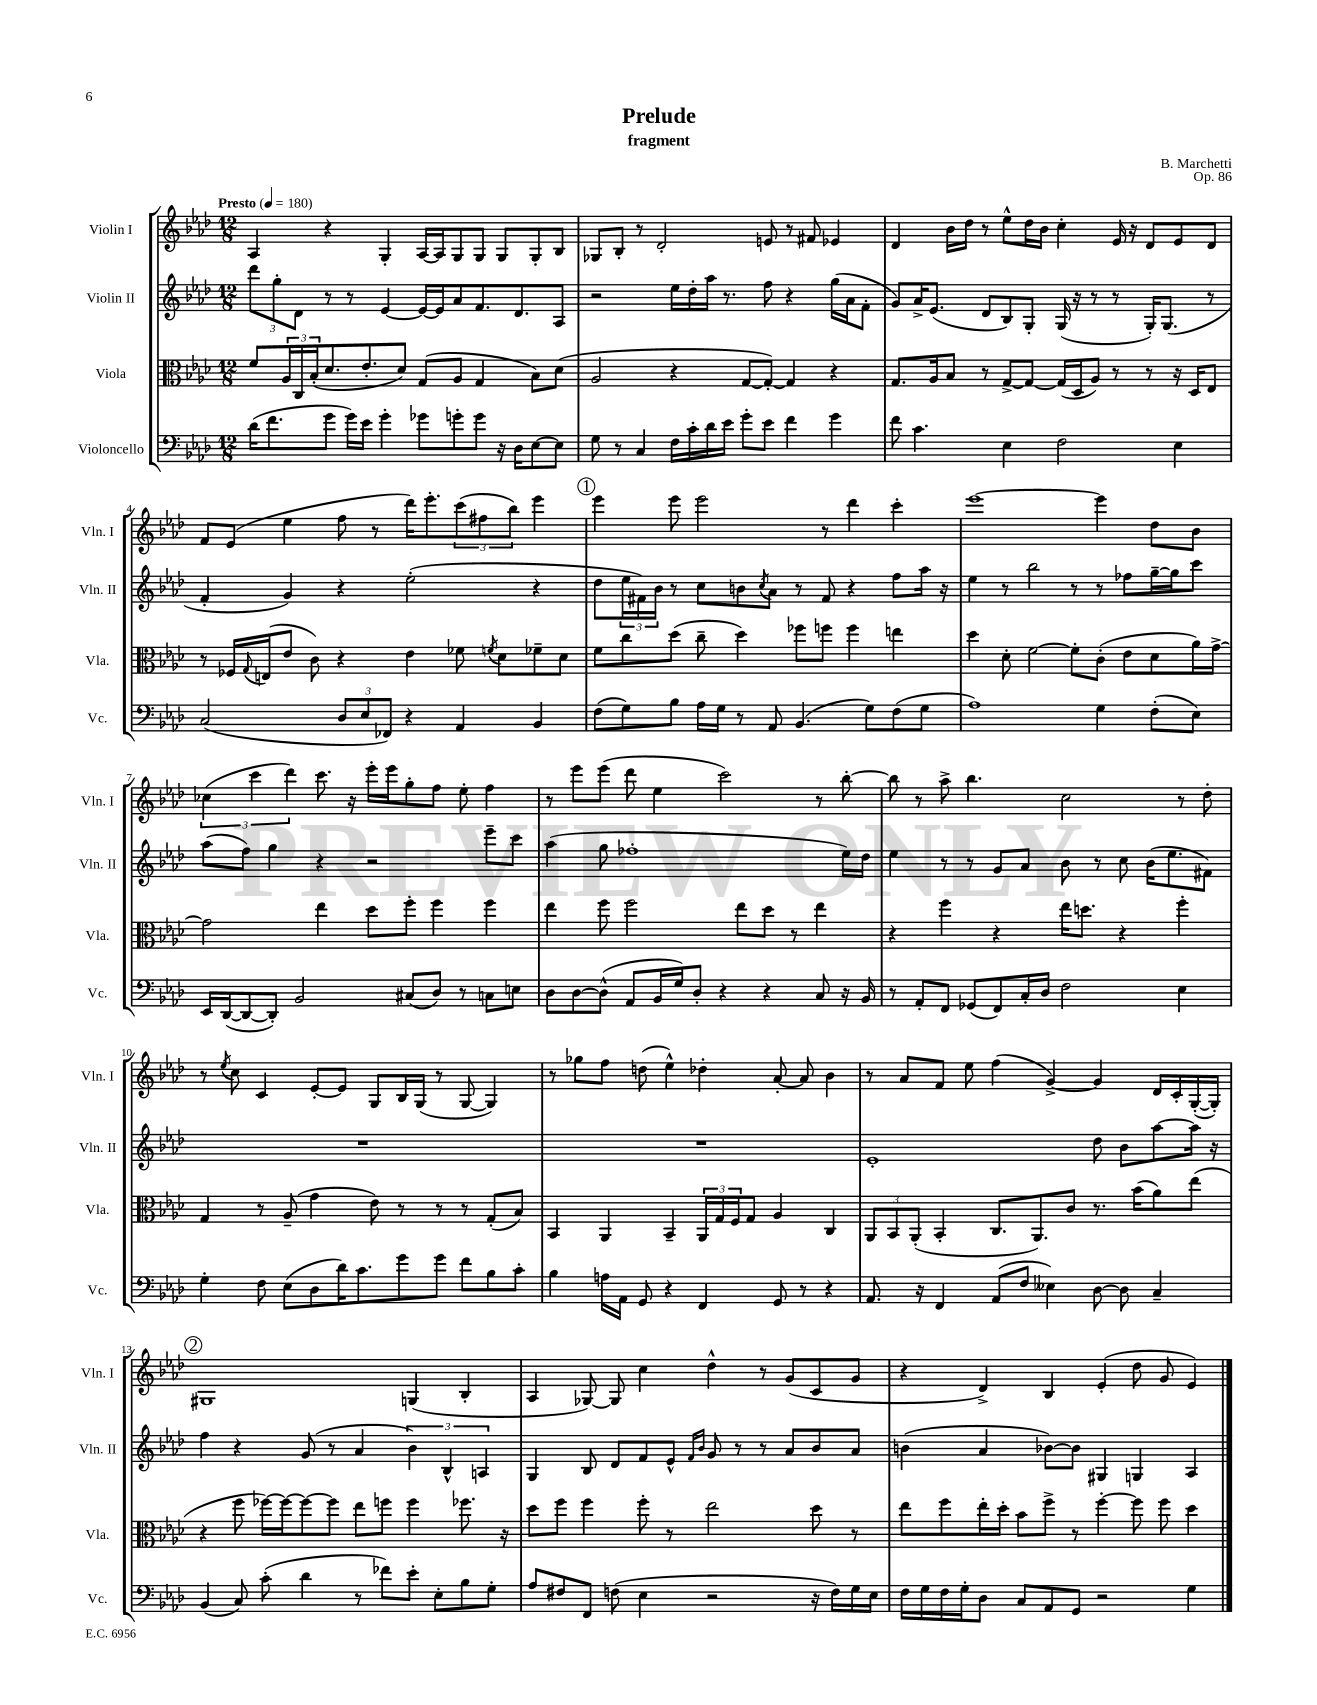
\header { title = "Prelude" composer = "B. Marchetti" subtitle = "fragment" opus = "Op. 86" }
<<
\new StaffGroup <<
\new Staff = "s0" \with { instrumentName = "Violin I" shortInstrumentName = "Vln. I" } {
    \clef treble \key aes \major \numericTimeSignature \time 12/8 \tempo "Presto" 4 = 180
    aes4 r4 g4-. aes16~ aes16 g8 g8 g8 g8-. bes8 |
    ges8 bes8-. r8 des'2-. e'8 r8 fis'8 ees'4 |
    des'4 bes'16 des''16 r8 ees''8-^ des''16 bes'16 c''4-. ees'16 r16 des'8 ees'8 des'8 |
    f'8 ees'8( ees''4 f''8 r8 des'''16) ees'''8.-. \tuplet 3/2 { c'''8( fis''8 bes''8) } ees'''4 |
    \mark \markup { \circle "1" } ees'''4 ees'''8 ees'''2 r8 des'''4 c'''4-. |
    ees'''1~ ees'''4 des''8 bes'8 |
    \tuplet 3/2 { ces''4( c'''4 des'''4) } c'''8. r16 ees'''16-. ees'''16 g''8-. f''8 ees''8-. f''4 |
    r8 ees'''8 ees'''8( des'''8 ees''4 c'''2) r8 bes''8~-. |
    bes''8 r8 aes''8-> bes''4. c''2 r8 des''8-. |
    r8 \acciaccatura { ees''8 } c''8 c'4 ees'8~-. ees'8 g8 bes16 g16( r8 g8~ g4) |
    r8 ges''8 f''8 d''8( ees''4-^) des''4-. aes'8~-. aes'8 bes'4 |
    r8 aes'8 f'8 ees''8 f''4( g'4~->) g'4 des'16 c'16-. g16~-.( g16-.) |
    \mark \markup { \circle "2" } gis1 g4( bes4-. |
    aes4 ges8~) ges8 c''4 des''4-^ r8 g'8( c'8 g'8 |
    r4 des'4->) bes4 ees'4-.( des''8 g'8 ees'4) \bar "|." |
}
\new Staff = "s1" \with { instrumentName = "Violin II" shortInstrumentName = "Vln. II" } {
    \clef treble \key aes \major \numericTimeSignature \time 12/8
    \tuplet 3/2 { des'''8 g''8-. des'8 } r8 r8 ees'4~ ees'16~ ees'16 aes'8 f'8. des'8. aes8 |
    r2 ees''16 des''16-. aes''16 r8. f''8 r4 g''16( aes'16 f'8-. |
    g'8) aes'16-> ees'8.( des'8 bes8) g8-. g16( r16 r8 r8 g16-.) g8.( r8 |
    f'4-. g'4) r4 ees''2-.( r4 |
    \mark \markup { \circle "1" } des''8 \tuplet 3/2 { ees''16 fis'16) bes'16 } r8 c''8 b'8 \acciaccatura { c''8 } aes'8 r8 fis'8 r4 f''8 aes''16 r16 |
    ees''4 r8 bes''2 r8 r8 fes''8 g''16~-- g''16 c'''8 |
    aes''8( f''8) g''4 r4 r2 ees'''8-- c'''8 |
    aes''4( g''8 fes''1-. ees''16) des''16 |
    ees''4 r8 r8 g'8 aes'8 bes'8 r8 c''8 bes'16( ees''8. fis'8) |
    R1. |
    R1. |
    ees'1-. des''8 bes'8 aes''8~ aes''16 r16 |
    \mark \markup { \circle "2" } f''4 r4 g'8( r8 aes'4 \tuplet 3/2 { bes'4) bes4-^ a4 } |
    g4 bes8 des'8 f'8 ees'8-^ \grace { f'16 bes'16 } g'8 r8 r8 aes'8 bes'8 aes'8 |
    b'4( aes'4 bes'8~) bes'8 gis4 g4 aes4 \bar "|." |
}
\new Staff = "s2" \with { instrumentName = "Viola" shortInstrumentName = "Vla." } {
    \clef alto \key aes \major \numericTimeSignature \time 12/8
    f'8 \tuplet 3/2 { aes16 c16 bes16-.( } des'8. ees'8.-. des'8) g8( aes8 g4 bes8) des'8( |
    aes2 r4 g8~ g8~-.) g4 r4 |
    g8. aes16 bes8 r8 g8~-> g8~ g16( des16 aes8) r8 r8 r16 des16 ees8 |
    r8 fes16 \appoggiatura { g8 } e16( ees'8 c'8) r4 ees'4 fes'8 \acciaccatura { f'8 } des'8 fes'8-- des'8 |
    \mark \markup { \circle "1" } f'8 c''8 des''8( c''8-- des''4) fes''8 f''8 f''4 e''4 |
    des''4 des'8-. f'2~ f'8-. c'8-.( ees'8 des'8 aes'16) g'16~-> |
    g'2 ees''4 des''8 f''8-. f''4 f''4 |
    ees''4 f''8 f''2 ees''8 des''8 r8 ees''4 |
    r4 f''4 r4 ees''16 d''8. r4 f''4-. |
    g4 r8 aes8--( g'4 ees'8) r8 r8 r8 g8-.( bes8) |
    bes,4 aes,4 bes,4-- \tuplet 3/2 { aes,16 g16 f16 } g8 aes4 c4 |
    \tuplet 3/2 { aes,8 bes,8 aes,8-.( } bes,4-. c8. aes,8.) c'8 r8. bes'16( aes'8) ees''8( |
    \mark \markup { \circle "2" } r4 f''8 fes''16~) fes''16~ fes''8~ fes''8 ees''8 f''8 f''4 fes''8. r16 |
    des''8 f''8 f''4 f''8-. r8 ees''2 des''8 r8 |
    ees''8 f''8 ees''16-. des''16-. bes'8 f''8-> r8 f''4~-. f''8 f''8 des''4 \bar "|." |
}
\new Staff = "s3" \with { instrumentName = "Violoncello" shortInstrumentName = "Vc." } {
    \clef bass \key aes \major \numericTimeSignature \time 12/8
    des'16( f'8. g'8 g'16) ees'16 g'4-. ges'8 g'8-. g'8 r16 des16 ees8~ ees8 |
    g8 r8 c4 f16 c'16-. des'16 ees'16 g'8-. ees'8 f'4 g'4 |
    f'8 c'4. ees4 f2 ees4 |
    c2( \tuplet 3/2 { des8 ees8 fes,8) } r4 aes,4 bes,4 |
    \mark \markup { \circle "1" } f8( g8) bes8 aes16 g16 r8 aes,8 bes,4.( g8) f8( g8 |
    aes1) g4 f8-.( ees8) |
    ees,16 des,16~( des,8~ des,8-.) bes,2 cis8( des8) r8 c8 e8 |
    des8 des8~ des8-^( aes,8 bes,16 g16) des8-. r4 r4 c8 r16 bes,16 |
    r8 aes,8-. f,8 ges,8( f,8) c16-. des16 f2 ees4 |
    g4-. f8 ees8( des8 des'16) c'8. g'8 g'8 f'8 bes8 c'8-. |
    bes4 a16 aes,16 g,8 r4 f,4 g,8 r8 r4 |
    aes,8. r16 f,4 aes,8( f8 eeses4) des8~ des8 c4-- |
    \mark \markup { \circle "2" } bes,4( c8) c'8-.( des'4 r8 fes'8) ees'8-. ees8-. bes8 g8-. |
    aes8 fis8 f,8 f8( ees4 r2 r16 f16) g16 ees16 |
    f16 g16 f16 g16-. des8 c8 aes,8 g,8 r2 g4 \bar "|." |
}
>>
>>
